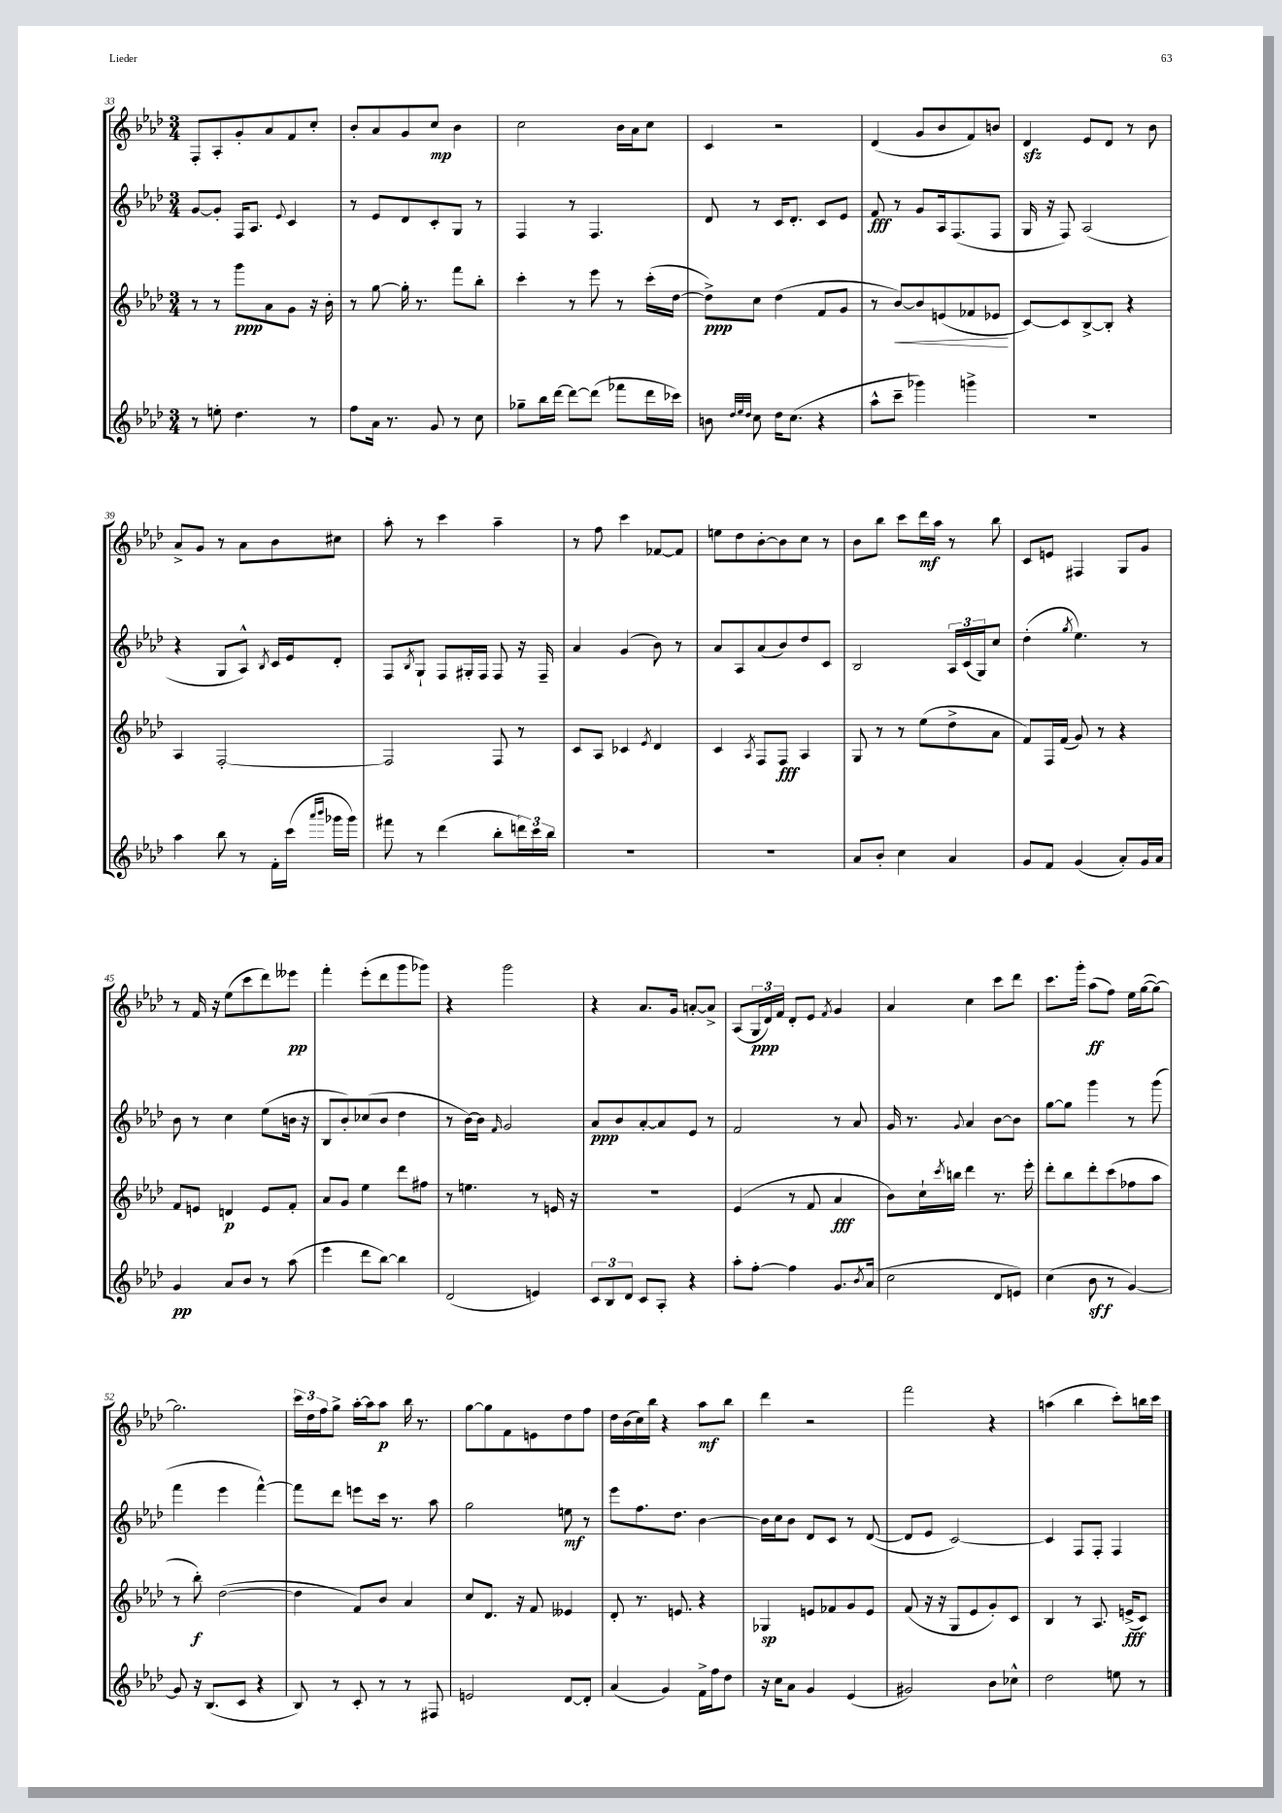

**kern	**dynam	**kern	**dynam	**kern	**dynam	**kern	**dynam
*part4	*part4	*part3	*part3	*part2	*part2	*part1	*part1
*staff4	*staff4	*staff3	*staff3	*staff2	*staff2	*staff1	*staff1
*clefG2	*	*clefG2	*	*clefG2	*	*clefG2	*
*k[b-e-a-d-]	*	*k[b-e-a-d-]	*	*k[b-e-a-d-]	*	*k[b-e-a-d-]	*
*M3/4	*	*M3/4	*	*M3/4	*	*M3/4	*
=33	=33	=33	=33	=33	=33	=33	=33
8r	.	8r	.	[8g/L	.	8F'/L	.
8een'\	.	8r	.	8g'/J]	.	8A-'/	.
4.dd-\	.	8ggg\L	ppp	16F/KL	.	8g'/	.
.	.	.	.	8.A-/J	.	.	.
.	.	8a-\	.	.	.	8a-/	.
.	.	.	.	8qqe-/	.	.	.
.	.	8g\J	.	4c/	.	8f/	.
8r	.	16r	.	.	.	8cc'/J	.
.	.	16b-'\	.	.	.	.	.
=34	=34	=34	=34	=34	=34	=34	=34
8ff\L	.	8r	.	8r	.	8b-'/L	.
16a-\Jk	.	[8gg\	.	8e-/L	.	8a-/	.
8.r	.	.	.	.	.	.	.
.	.	16gg'\]	.	8d-/	.	8g/	.
.	.	8.r	.	.	.	.	.
8g/	.	.	.	8c'/	.	8cc/J	mp
8r	.	8fff\L	.	8G/J	.	4b-\	.
8cc\	.	8bb-'\J	.	8r	.	.	.
=35	=35	=35	=35	=35	=35	=35	=35
8gg-X~\L	.	4ccc'\	.	4F/	.	2cc\	.
16bb-\L	.	.	.	.	.	.	.
[16ddd-\JJ	.	.	.	.	.	.	.
8ddd-\L_	.	8r	.	8r	.	.	.
(8ddd-\J]	.	8eee-\	.	4.F/	.	.	.
8fff-X\L	.	8r	.	.	.	16b-\LL	.
.	.	.	.	.	.	16a-\J	.
16ddd-\L	.	(16ccc'\LL	.	.	.	8cc\J	.
16ccc-X\JJ)	.	[16dd-\JJ	.	.	.	.	.
=36	=36	=36	=36	=36	=36	=36	=36
8bn\	.	8dd-^\L])	ppp	8d-/	.	4c/	.
32qqdd-/LLL	.	.	.	.	.	.	.
32qqee-/	.	.	.	.	.	.	.
32qqdd-/JJJ	.	.	.	.	.	.	.
8cc\	.	8cc\J	.	8r	.	.	.
16dd-\KL	.	(4dd-\	.	16c/KL	.	2r	.
(8.cc\J	.	.	.	8.d-'/J	.	.	.
4r	.	8f/L	.	8c/L	.	.	.
.	.	8g/J	.	8e-/J	.	.	.
=37	=37	=37	=37	=37	=37	=37	=37
8aa-^^\L	.	8r	.	8f/	fff	(4d-/	.
!	!	!	!LO:HP:b	!	!	!	!
8ccc~\J	.	[8b-/L)	<	8r	.	.	.
4ggg-X\)	.	8b-/]	.	8g/L	.	8g/L	.
.	.	(8en/	.	16A-/k	.	8b-/	.
.	.	.	.	(8.F/	.	.	.
4gggn^\	.	8f-X/	.	.	.	8f/)	.
.	.	8e-X/J	.	8F/J	.	8bn/J	.
.	.	.	[	.	.	.	.
=38	=38	=38	=38	=38	=38	=38	=38
2.r	.	[8c/L)	.	16G/	.	4d-zz/	.
.	.	.	.	16r	.	.	.
.	.	8c/]	.	8F/)	.	.	.
.	.	[8B-^/	.	(2A-/	.	8e-/L	.
.	.	8B-'/J]	.	.	.	8d-/J	.
.	.	4r	.	.	.	8r	.
.	.	.	.	.	.	8b-\	.
!!LO:LB:g=z
=39	=39	=39	=39	=39	=39	=39	=39
4aa-\	.	4A-/	.	4r	.	8a-^/L	.
.	.	.	.	.	.	8g/J	.
8bb-\	.	[2F'/	.	8G/L	.	8r	.
8r	.	.	.	8A-^^/J)	.	8a-\L	.
.	.	.	.	8qB-/	.	.	.
16f'\LL	.	.	.	16c/LL	.	8b-\	.
(16ccc\JJ	.	.	.	16e-/J	.	.	.
16qqaaa-/LL	.	.	.	.	.	.	.
16qqbbb-/JJ	.	.	.	.	.	.	.
16ggg-X\LL	.	.	.	8d-'/J	.	8cc#X\J	.
16ggg-\JJ)	.	.	.	.	.	.	.
=40	=40	=40	=40	=40	=40	=40	=40
8fff#X\	.	2F/]	.	8F/L	.	8aa-'\	.
.	.	.	.	8qB-/	.	.	.
8r	.	.	.	8G`/J	.	8r	.
(4ddd-\	.	.	.	8F/L	.	4ccc\	.
.	.	.	.	16G#X'/L	.	.	.
.	.	.	.	16F/JJ	.	.	.
8bb-'\L	.	8F/	.	8F/	.	4aa-~\	.
24dddn\L)	.	8r	.	16r	.	.	.
24ccc\	.	.	.	.	.	.	.
.	.	.	.	16F~/	.	.	.
24bb-\JJ	.	.	.	.	.	.	.
=41	=41	=41	=41	=41	=41	=41	=41
2.r	.	8c/L	.	4a-/	.	8r	.
.	.	8A-/J	.	.	.	8ff\	.
.	.	4c-X/	.	(4g/	.	4ccc\	.
.	.	8qe-/	.	.	.	.	.
.	.	4d-/	.	8b-\)	.	[8f-X/L	.
.	.	.	.	8r	.	8f-/J]	.
=42	=42	=42	=42	=42	=42	=42	=42
2.r	.	4c/	.	8a-/L	.	8een\L	.
.	.	.	.	8A-/	.	8dd-\	.
.	.	8qA-/	.	.	.	.	.
.	.	8F/L	.	(8a-/	.	[8b-'\	.
.	.	8F/J	fff	8b-/)	.	8b-\]	.
.	.	4A-/	.	8dd-/	.	8cc\J	.
.	.	.	.	8c/J	.	8r	.
=43	=43	=43	=43	=43	=43	=43	=43
8a-/L	.	8G/	.	2B-/	.	8b-\L	.
8b-'/J	.	8r	.	.	.	8bb-\J	.
4cc\	.	8r	.	.	.	8ccc\L	.
.	.	(8ee-\L	.	.	.	16ddd-\L	mf
.	.	.	.	.	.	16aa-\JJ	.
4a-/	.	8dd-^\	.	24A-/LL	.	8r	.
.	.	.	.	(24c/	.	.	.
.	.	.	.	24G/J)	.	.	.
.	.	8a-\J	.	8cc/J	.	8bb-\	.
=44	=44	=44	=44	=44	=44	=44	=44
8g/L	.	8f/L)	.	(4dd-'\	.	8c/L	.
8f/J	.	16F/L	.	.	.	8en/J	.
.	.	(16f/JJ	.	.	.	.	.
.	.	.	.	8qgg/	.	.	.
(4g/	.	8g/)	.	4.ee-\)	.	4F#X/	.
.	.	8r	.	.	.	.	.
8a-'/L)	.	4r	.	.	.	8G/L	.
16g/L	.	.	.	8r	.	8g/J	.
16a-/JJ	.	.	.	.	.	.	.
!!LO:LB:g=z
=45	=45	=45	=45	=45	=45	=45	=45
4g/	pp	8f/L	.	8b-\	.	8r	.
.	.	8en/J	.	8r	.	16f/	.
.	.	.	.	.	.	16r	.
8a-/L	.	4dn/	p	4cc\	.	(8ee-\L	.
8b-/J	.	.	.	.	.	8ccc\	.
8r	.	8e/L	.	(8ee-\L	.	8ddd-\)	.
(8aa-\	.	8f'/J	.	16bn\Jk	.	8eee--X\J	pp
.	.	.	.	16r	.	.	.
=46	=46	=46	=46	=46	=46	=46	=46
4eee-\	.	8a-/L	.	8B-/L	.	4fff'\	.
.	.	8g/J	.	8b-'/)	.	.	.
8ddd-\L	.	4ee-\	.	(8cc-X/	.	(8eee-'\L	.
[8bb-\J)	.	.	.	8b-/J	.	8ddd-\	.
4bb-\]	.	8ddd-\L	.	4dd-\	.	8ggg\	.
.	.	8ff#X\J	.	.	.	8ggg-X\J)	.
=47	=47	=47	=47	=47	=47	=47	=47
(2d-/	.	8r	.	8r	.	4r	.
.	.	4.een\	.	[16b-\LL)	.	.	.
.	.	.	.	16b-\JJ]	.	.	.
.	.	.	.	16qqf/	.	.	.
.	.	.	.	2g/	.	2ggg\	.
4en/)	.	8r	.	.	.	.	.
.	.	16en/	.	.	.	.	.
.	.	16r	.	.	.	.	.
=48	=48	=48	=48	=48	=48	=48	=48
12c/L	.	2.r	.	8a-/L	ppp	4r	.
12B-/	.	.	.	.	.	.	.
.	.	.	.	8b-/	.	.	.
12d-/J	.	.	.	.	.	.	.
8c/L	.	.	.	[8a-'/	.	8.a-/L	.
8A-'/J	.	.	.	8a-/]	.	.	.
.	.	.	.	.	.	16g/Jk	.
4r	.	.	.	8e-/J	.	[8an'/L	.
.	.	.	.	8r	.	8a^/J]	.
=49	=49	=49	=49	=49	=49	=49	=49
8aa-'\L	.	(4e-/	.	2f/	.	(8A-/L	.
[8ff'\J	.	.	.	.	.	24G/L	ppp
.	.	.	.	.	.	24d-/)	.
.	.	.	.	.	.	24f/JJ	.
4ff\]	.	8r	.	.	.	8d-'/L	.
.	.	8f/	.	.	.	8e-/J	.
.	.	.	.	.	.	8qf/	.
8.g/L	.	4a-/	fff	8r	.	4g/	.
.	.	.	.	8a-/	.	.	.
8qb-/	.	.	.	.	.	.	.
(16a-/Jk	.	.	.	.	.	.	.
=50	=50	=50	=50	=50	=50	=50	=50
2cc\	.	8b-\L)	.	16g/	.	4a-/	.
.	.	.	.	8.r	.	.	.
.	.	16cc`\L	.	.	.	.	.
.	.	8qccc/	.	.	.	.	.
.	.	16bbn\JJ	.	.	.	.	.
.	.	.	.	8qqg/	.	.	.
.	.	4ddd-\	.	4a-/	.	4cc\	.
8d-/L	.	8.r	.	[8b-\L	.	8ccc\L	.
8en/J)	.	.	.	8b-\J]	.	8ddd-\J	.
.	.	16eee-'\	.	.	.	.	.
=51	=51	=51	=51	=51	=51	=51	=51
(4cc\	.	8ddd-'\L	.	[8gg\L	.	8.ccc\L	.
.	.	8bb-\	.	8gg\J]	.	.	.
.	.	.	.	.	.	16ggg'\Jk	.
8b-\	sff	8ddd-'\	.	4ggg\	.	(8aa-\L	ff
8r	.	(8ccc\	.	.	.	8ff\J)	.
[4g/)	.	8ff-X\	.	8r	.	16ee-\LL	.
.	.	.	.	.	.	([16gg\J	.
.	.	8aa-\J	.	(8ggg\	.	8gg\J_)	.
!!LO:LB:g=z
=52	=52	=52	=52	=52	=52	=52	=52
8g/]	.	8r	.	4fff\	.	2.gg\]	.
16r	.	8bb-'\)	f	.	.	.	.
(8.B-/L	.	.	.	.	.	.	.
.	.	([2dd-\	.	4eee-\	.	.	.
8c/J	.	.	.	.	.	.	.
4r	.	.	.	[4fff^^\)	.	.	.
=53	=53	=53	=53	=53	=53	=53	=53
8B-/)	.	4dd-\]	.	8fff\L]	.	24ccc\LL	.
.	.	.	.	.	.	24dd-\	.
.	.	.	.	.	.	24ff\J	.
8r	.	.	.	8ddd-\J	.	8gg^\J	.
8c'/	.	8f/L)	.	8eeen\L	.	[16aa-'\LL	.
.	.	.	.	.	.	16aa-\J]	.
8r	.	8b-/J	.	16ccc\Jk	.	8aa-\J	p
.	.	.	.	8.r	.	.	.
8r	.	4a-/	.	.	.	16bb-\	.
.	.	.	.	.	.	8.r	.
8F#X/	.	.	.	8aa-\	.	.	.
=54	=54	=54	=54	=54	=54	=54	=54
2en/	.	8cc/L	.	2gg\	.	[8gg\L	.
.	.	8.d-/J	.	.	.	8gg\]	.
.	.	.	.	.	.	8f\	.
.	.	16r	.	.	.	.	.
.	.	8f/	.	.	.	8en\	.
[8d-/L	.	4e--X/	.	8een\	mf	8dd-\	.
8d-'/J]	.	.	.	8r	.	8ff\J	.
=55	=55	=55	=55	=55	=55	=55	=55
(4a-/	.	8d-'/	.	8eee-\L	.	16dd-\LL	.
.	.	.	.	.	.	(16b-\	.
.	.	8.r	.	8.ff\	.	16cc\)	.
.	.	.	.	.	.	16bb-\JJ	.
4g/)	.	.	.	.	.	4r	.
.	.	8.en/	.	8.dd-\J	.	.	.
16f^\LL	.	4r	.	[4b-\	.	8aa-\L	mf
16ff\J	.	.	.	.	.	.	.
8dd-\J	.	.	.	.	.	8bb-\J	.
=56	=56	=56	=56	=56	=56	=56	=56
16r	.	4G-X/	sp	16b-\LL]	.	4ddd-\	.
16cc\KL	.	.	.	16cc\J	.	.	.
8a-\J	.	.	.	8b-\J	.	.	.
4g/	.	8en/L	.	8d-/L	.	2r	.
.	.	8f-X/	.	8c/J	.	.	.
(4e-/	.	8g/	.	8r	.	.	.
.	.	8e/J	.	([8d-/	.	.	.
=57	=57	=57	=57	=57	=57	=57	=57
2g#X/)	.	(8f/	.	8d-/L]	.	2fff\	.
.	.	16r	.	8e-/J	.	.	.
.	.	16r	.	.	.	.	.
.	.	8G/L	.	[2c/)	.	.	.
.	.	8e-/	.	.	.	.	.
8b-\L	.	8g'/)	.	.	.	4r	.
8cc-X^^\J	.	8c/J	.	.	.	.	.
=58	=58	=58	=58	=58	=58	=58	=58
2dd-\	.	4B-/	.	4c/]	.	(4aan\	.
.	.	8r	.	8F/L	.	4bb-\	.
.	.	8.A-/	.	8F'/J	.	.	.
8een\	.	.	.	4F/	.	8ccc'\L)	.
.	.	(16en^/KL	fff	.	.	.	.
8r	.	8c/J)	.	.	.	16bbn\L	.
.	.	.	.	.	.	16ccc\JJ	.
==	==	==	==	==	==	==	==
*-	*-	*-	*-	*-	*-	*-	*-
